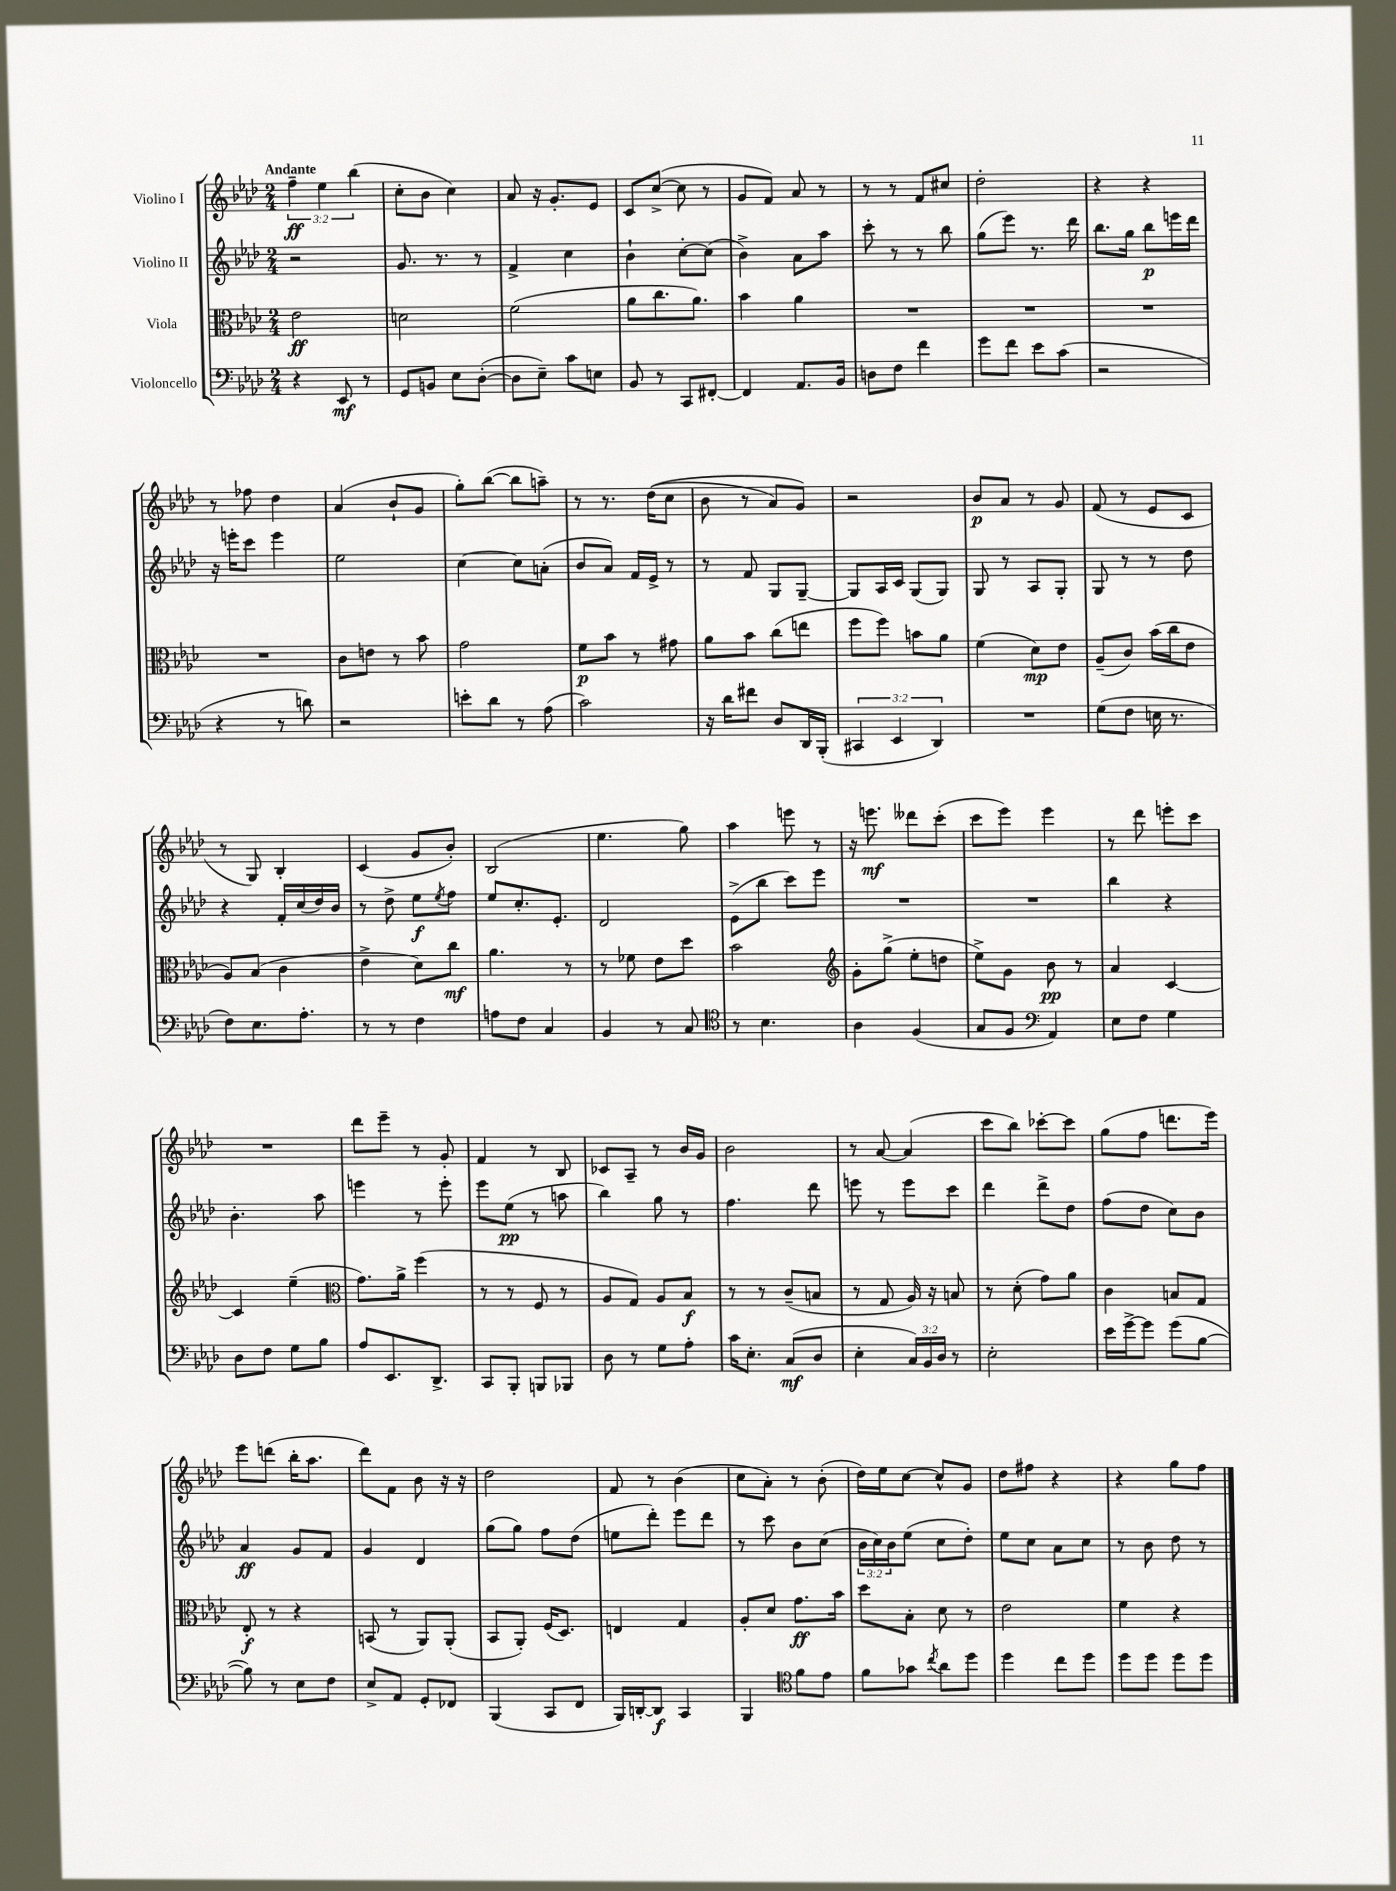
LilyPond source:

<<
\new StaffGroup <<
\new Staff = "s0" \with { instrumentName = "Violino I" } {
    \clef treble \key aes \major \numericTimeSignature \time 2/4 \override Staff.TupletNumber.text = #tuplet-number::calc-fraction-text \tempo "Andante"
    \tuplet 3/2 { f''4--\ff ees''4 bes''4( } |
    c''8-. bes'8 c''4) |
    aes'8 r16 g'8.-. ees'8 |
    c'8 c''8~->( c''8 r8 |
    g'8 f'8) aes'8 r8 |
    r8 r8 f'8 cis''8 |
    des''2-. |
    r4 r4 |
    r8 fes''8 des''4 |
    aes'4( bes'8-! g'8 |
    g''8-.) bes''8~( bes''8 a''8--) |
    r8 r8. des''16(\( c''8 |
    bes'8 r8 aes'8) g'8\) |
    r2 |
    bes'8\p aes'8 r8 g'8 |
    f'8( r8 ees'8 c'8 |
    r8 g8) bes4-. |
    c'4( g'8 bes'8-.) |
    bes2( |
    ees''4. g''8) |
    aes''4 e'''8 r8 |
    r16 e'''8.\mf deses'''8 c'''8-.( |
    c'''8 ees'''8) ees'''4 |
    r8 des'''8 e'''8-. c'''8 |
    R2 |
    des'''8 ees'''8-- r8 g'8-. |
    f'4 r8 bes8 |
    ces'8 aes8-- r8 bes'16 g'16 |
    bes'2 |
    r8 aes'8~ aes'4( |
    c'''8 bes''8) ces'''8~-. ces'''8 |
    g''8( f''8 d'''8. ees'''16) |
    ees'''8 d'''8( bes''16-. aes''8. |
    des'''8) f'8 bes'8 r16 r16 |
    des''2 |
    f'8 r8 bes'4( |
    c''8 aes'8-.) r8 bes'8-.( |
    des''16) ees''16 c''8~ c''8-^ g'8 |
    des''8 fis''8 r4 |
    r4 g''8 f''8 \bar "|." |
}
\new Staff = "s1" \with { instrumentName = "Violino II" } {
    \clef treble \key aes \major \numericTimeSignature \time 2/4 \override Staff.TupletNumber.text = #tuplet-number::calc-fraction-text
    r2 |
    g'8. r8. r8 |
    f'4-> c''4 |
    bes'4-! c''8~-. c''8( |
    bes'4->) aes'8 aes''8 |
    c'''8-. r8 r8 bes''8 |
    g''8( ees'''8) r8. des'''16 |
    bes''8. g''16 bes''8\p e'''16 des'''16 |
    r16 e'''16-. c'''8 e'''4 |
    ees''2 |
    c''4~ c''8 a'8-.( |
    bes'8 aes'8) f'16 ees'16-> r8 |
    r8 f'8 g8 g8~-- |
    g8 aes16 c'16 g8( g8) |
    g8 r8 aes8 g8-. |
    g8 r8 r8 des''8 |
    r4 f'16-. c''16( des''16) bes'16 |
    r8 des''8-> ees''8\f \acciaccatura { ees''8 } f''8 |
    ees''8 c''8.-. ees'8.-. |
    des'2 |
    ees'8->( bes''8 c'''8) ees'''8 |
    R2 |
    R2 |
    bes''4 r4 |
    bes'4.-. aes''8 |
    e'''4 r8 e'''8-. |
    ees'''8 ees''8\pp( r8 a''8 |
    bes''4) g''8 r8 |
    f''4. des'''8 |
    e'''8 r8 e'''8 c'''8 |
    des'''4 des'''8-> des''8 |
    f''8( des''8 c''8) bes'8 |
    aes'4\ff g'8 f'8 |
    g'4 des'4 |
    g''8( g''8) f''8 des''8( |
    e''8 des'''8-.) ees'''8 des'''8 |
    r8 c'''8 bes'8 c''8( |
    \tuplet 3/2 { bes'16 c''16) bes'16 } ees''8( c''8 des''8-.) |
    ees''8 c''8 aes'8 c''8 |
    r8 bes'8 des''8 r8 \bar "|." |
}
\new Staff = "s2" \with { instrumentName = "Viola" } {
    \clef alto \key aes \major \numericTimeSignature \time 2/4
    ees'2\ff |
    d'2 |
    f'2( |
    aes'8 c''8. aes'8.) |
    bes'4 aes'4 |
    R2 |
    R2 |
    R2 |
    R2 |
    c'8 e'8 r8 bes'8 |
    g'2 |
    f'8\p bes'8 r8 gis'8 |
    aes'8 bes'8 c''8( e''8 |
    f''8 f''8) b'8 aes'8 |
    f'4( des'8\mp) ees'8 |
    aes8--( c'8) bes'16( c''16 ees'8 |
    aes8) bes8( c'4 |
    ees'4-> des'8) c''8\mf |
    aes'4. r8 |
    r8 fes'8 ees'8 des''8 |
    bes'2 |
    \clef treble g'8-. g''8->( ees''8-. d''8 |
    ees''8->) g'8 bes'8\pp r8 |
    aes'4 c'4~ |
    c'4 ees''4--( |
    \clef alto g'8.) aes'16-> f''4( |
    r8 r8 f8 r8 |
    aes8 g8) aes8 bes8\f |
    r8 r8 c'8--( b8 |
    r8 g8 aes16) r16 b8 |
    r8 des'8-.( g'8) aes'8 |
    c'4 b8 g8 |
    ees8-.\f r8 r4 |
    b,8( r8 aes,8) aes,8-.( |
    bes,8 aes,8-.) f16( des8.) |
    e4 g4 |
    aes8-. des'8 g'8.\ff bes'16 |
    des''8 bes8-. des'8 r8 |
    ees'2 |
    f'4 r4 \bar "|." |
}
\new Staff = "s3" \with { instrumentName = "Violoncello" } {
    \clef bass \key aes \major \numericTimeSignature \time 2/4 \override Staff.TupletNumber.text = #tuplet-number::calc-fraction-text
    r4 ees,8\mf r8 |
    g,8 b,8 ees8 des8~-.( |
    des8 ees8--) c'8 e8 |
    bes,8 r8 c,8 fis,8~-. |
    fis,4 aes,8. bes,16 |
    d8 f8 f'4 |
    g'8 f'8 ees'8 c'8( |
    r2 |
    r4 r8 d'8) |
    r2 |
    e'8-. des'8 r8 aes8( |
    c'2) |
    r16 des'16 fis'8 des8 des,16 bes,,16-.( |
    \tuplet 3/2 { cis,4 ees,4 des,4) } |
    R2 |
    g8( f8 e16 r8. |
    f8) ees8. aes8.-. |
    r8 r8 f4 |
    a8 f8 c4 |
    bes,4 r8 c8 |
    \clef tenor r8 bes4. |
    aes4 f4( |
    g8 f8 \clef bass aes,4) |
    ees8 f8 g4 |
    des8 f8 g8 bes8 |
    aes8 ees,8. des,8.-> |
    c,8 bes,,8-. b,,8 bes,,8 |
    des8 r8 g8 aes8-. |
    c'16 ees8.-. c8\mf( des8 |
    ees4-. \tuplet 3/2 { c16) bes,16 des16 } r8 |
    ees2-. |
    ees'16 g'16~-> g'8 g'8( bes8~ |
    bes8) r8 ees8 f8 |
    ees8-> aes,8 g,8-. fes,8 |
    bes,,4( c,8 f,8 |
    bes,,16) d,16~-. d,8\f c,4 |
    bes,,4 \clef tenor f'8 ees'8 |
    f'8 ges'8 \acciaccatura { c''8 } aes'8 des''8 |
    des''4 c''8 des''8 |
    des''8 des''8 des''8 des''8 \bar "|." |
}
>>
>>
\layout { \context { \Score \remove "Bar_number_engraver" } }
